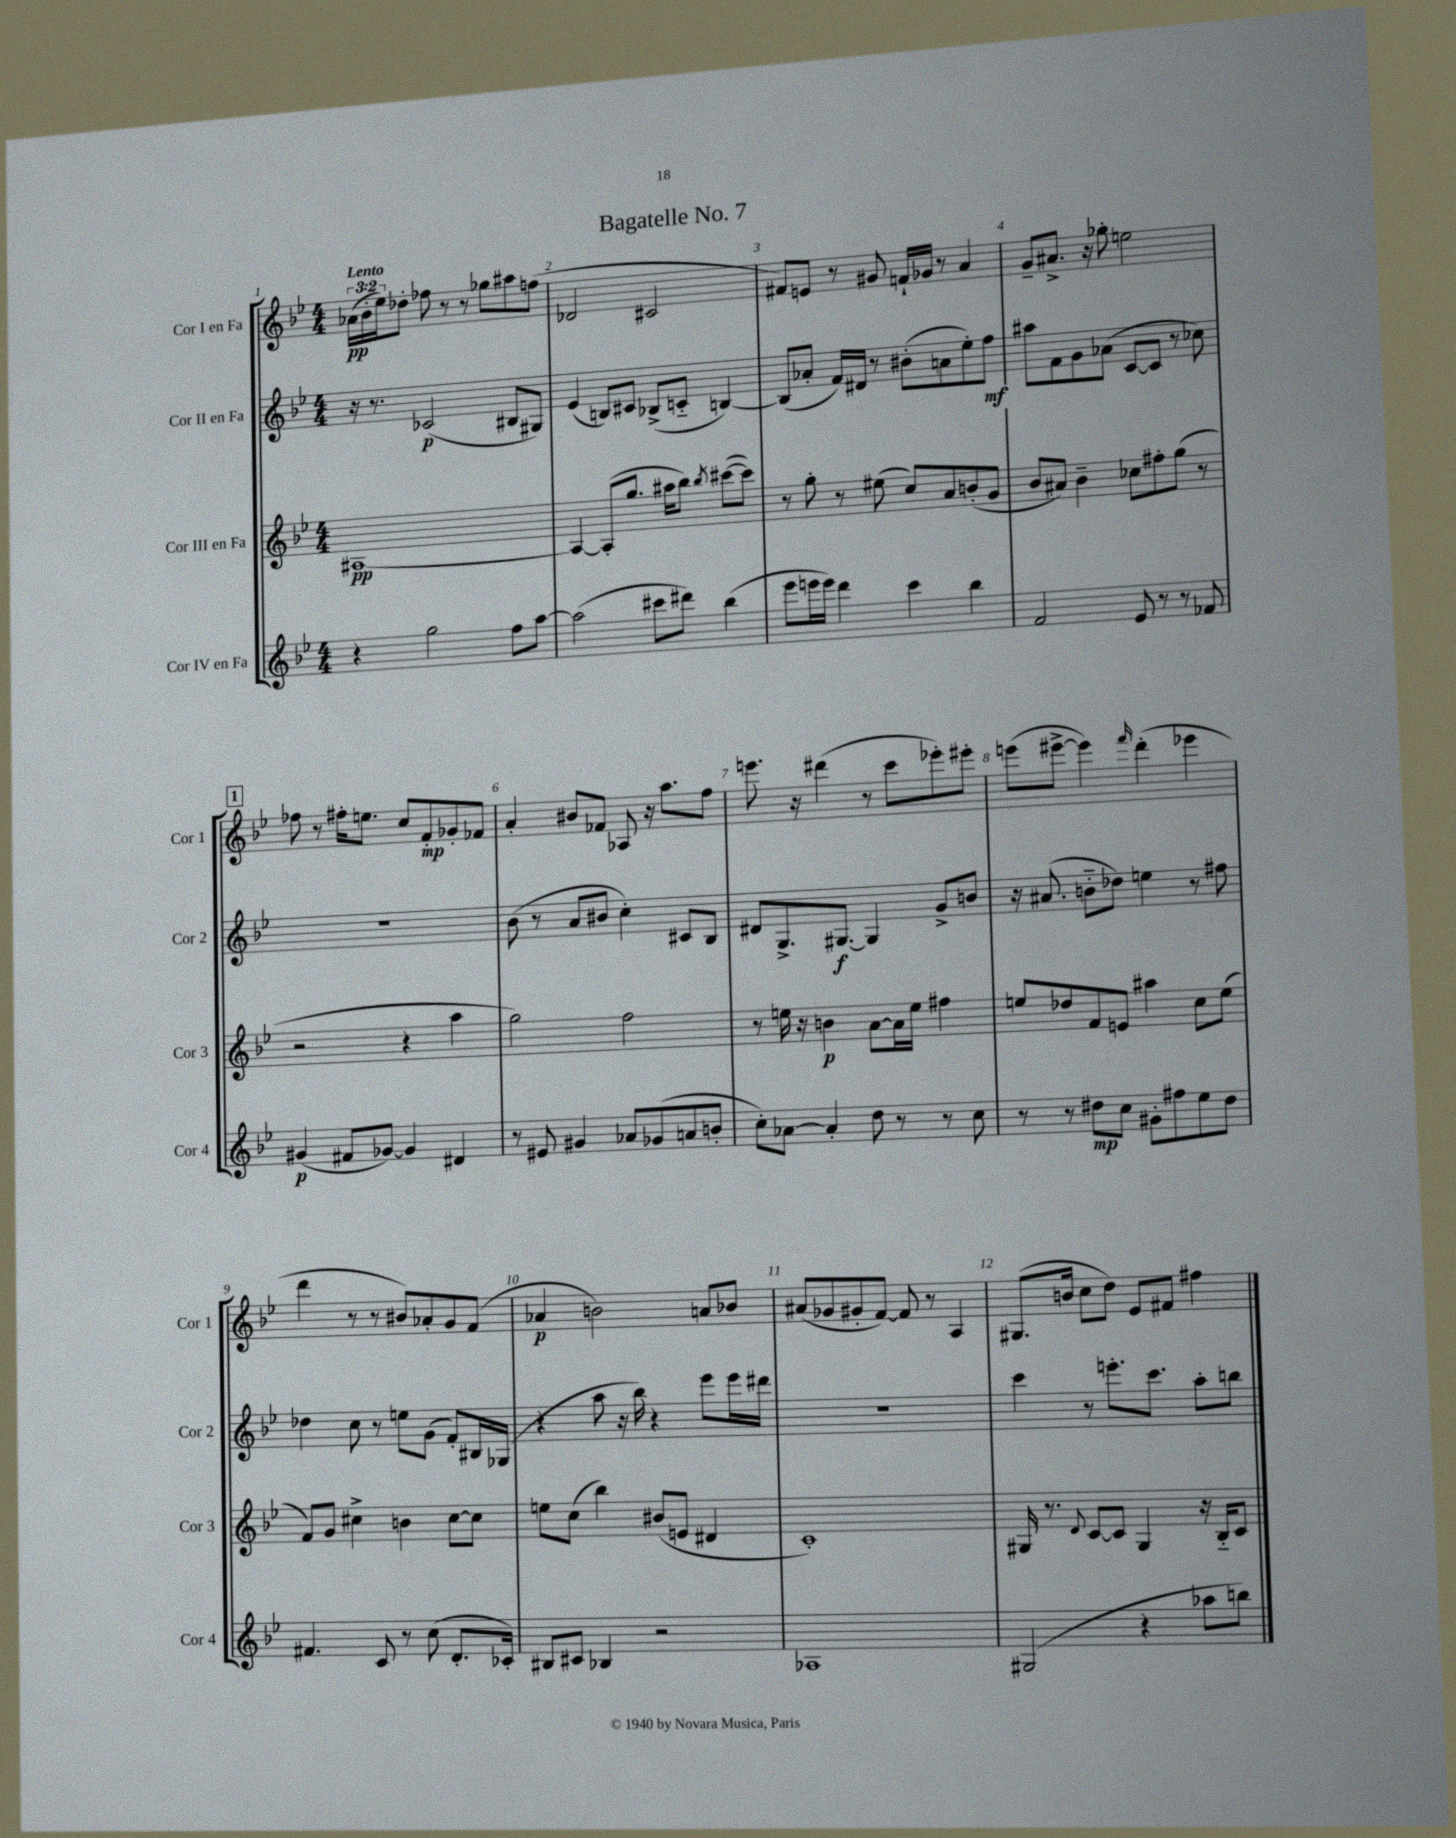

**kern	**kern	**kern	**kern
*staff4	*staff3	*staff2	*staff1
*clefG2	*clefG2	*clefG2	*clefG2
*k[b-e-]	*k[b-e-]	*k[b-e-]	*k[b-e-]
*M4/4	*M4/4	*M4/4	*M4/4
4r	[1A#	16r	(24a-
.	.	.	24b-'
.	.	8.r	.
.	.	.	24ee-)
.	.	.	8dd-'
2gg	.	(2c-	8ff-
.	.	.	8r
.	.	.	8r
.	.	.	8gg-
8ff	.	8B#	8aa#
[8aa	.	8G#)	(8ff
=	=	=	=
(2aa]	4A#_	(4e-	2d-
.	(8A#']	8B)	.
.	8.gg	8c#	.
8ccc#	.	(8B-^	2c#
.	16aa#	.	.
8ddd#)	8bb-)	8c'~	.
.	8qbb-	.	.
(4bb-	([8ccc#	[4B)	.
.	8ccc#])	.	.
=	=	=	=
8eee-	8r	(8B]	8f#)
16eee	8gg'	8a-'	8e
16eee)	.	.	.
4ddd	8r	16f)	8r
.	.	16d#	.
.	(8ee#	8r	8g#
4ccc	8cc)	(8b#'	16f`
.	.	.	16g-
.	8a	8a	8r
4bb-	(8b'	8ee-')	4a
.	8g	8ff	.
=	=	=	=
2f	8b-	8aa#	8g~
.	8a#)	8f	8.a#^
.	4b-~	8g	.
.	.	.	16r
.	.	(8a-	8gg-'
8e-	8cc-	[8c	2ee
8r	8ff#'	8c]	.
8r	(8gg	8r	.
8f-	8r	8cc-)	.
=	=	=	=
(4g#	2r	1r	8ff-
.	.	.	8r
8f#	.	.	16ff#'
.	.	.	8.ee
[8g-)	.	.	.
4g-]	4r	.	8cc
.	.	.	8f'
4d#	4aa	.	8g-'
.	.	.	8f-
=	=	=	=
8r	2gg)	(8b-	4a'
8e#	.	8r	.
4g#	.	8a	8b#
.	.	8b#	8f-
8a-	2ff	4cc')	8A-
(8g-	.	.	16r
.	.	.	8.aa
8a	.	8c#	.
8b'	.	8B-	8ff
=	=	=	=
8cc')	8r	8d#	8.eee
[8a-	16ee	8.G^	.
.	16r	.	16r
4a-']	4b	.	(4ddd#
.	.	[8.G#	.
8dd	[8a	4G#]	8r
8r	16a]	.	8ccc
.	16ee	.	.
8r	4ff#	8g^	8eee-')
8cc	.	8b	8eee#'
=	=	=	=
8r	8ee	16r	(8eee
.	.	(8.a#	.
8r	8dd-	.	[8eee#^
8dd#	8f	8b'~	4eee#])
8cc	8e	8dd-)	.
.	.	.	16qqfff
8g#'	4aa#	4ee	(4ddd'
8ff#	.	.	.
8ee-	8cc	8r	4eee-
8dd#	(8ee	8ff#	.
=	=	=	=
4.f#	8f)	4dd-	4ddd
.	8g	.	.
.	4cc#^	8cc	8r
8c	.	8r	8r
8r	4b	8ee	8b#)
(8cc	.	(8g	8a-'
8.d'	[8cc#	8f')	8g
.	8cc#]	16B#	(8f
16c-')	.	(16G-	.
=	=	=	=
8B#	8ee	4r	4a-
8c#	(8cc	.	.
4B-	4bb-)	8aa	2b)
.	.	16r	.
.	.	16bb-)	.
2r	(8b#	4r	.
.	8e	.	.
.	4d#	8eee-	8a
.	.	16eee-	8b-
.	.	16ddd#	.
=	=	=	=
1A-	1c')	1r	(8a#
.	.	.	8g-
.	.	.	8g#'
.	.	.	[8f)
.	.	.	8f]
.	.	.	8r
.	.	.	4A
=	=	=	=
(2G#	16G#	4ccc	(8.G#
.	8.r	.	.
.	.	.	16b
.	8qqd	.	.
.	[8c	8r	8cc
.	8c]	8.eee'	8dd)
4r	4G#	.	8e-
.	.	8.ccc	.
.	.	.	8f#
8aa-	16r	8aa'	4ff#
.	16B-'~	.	.
8bb)	8c	8bb	.
==	==	==	==
*-	*-	*-	*-
